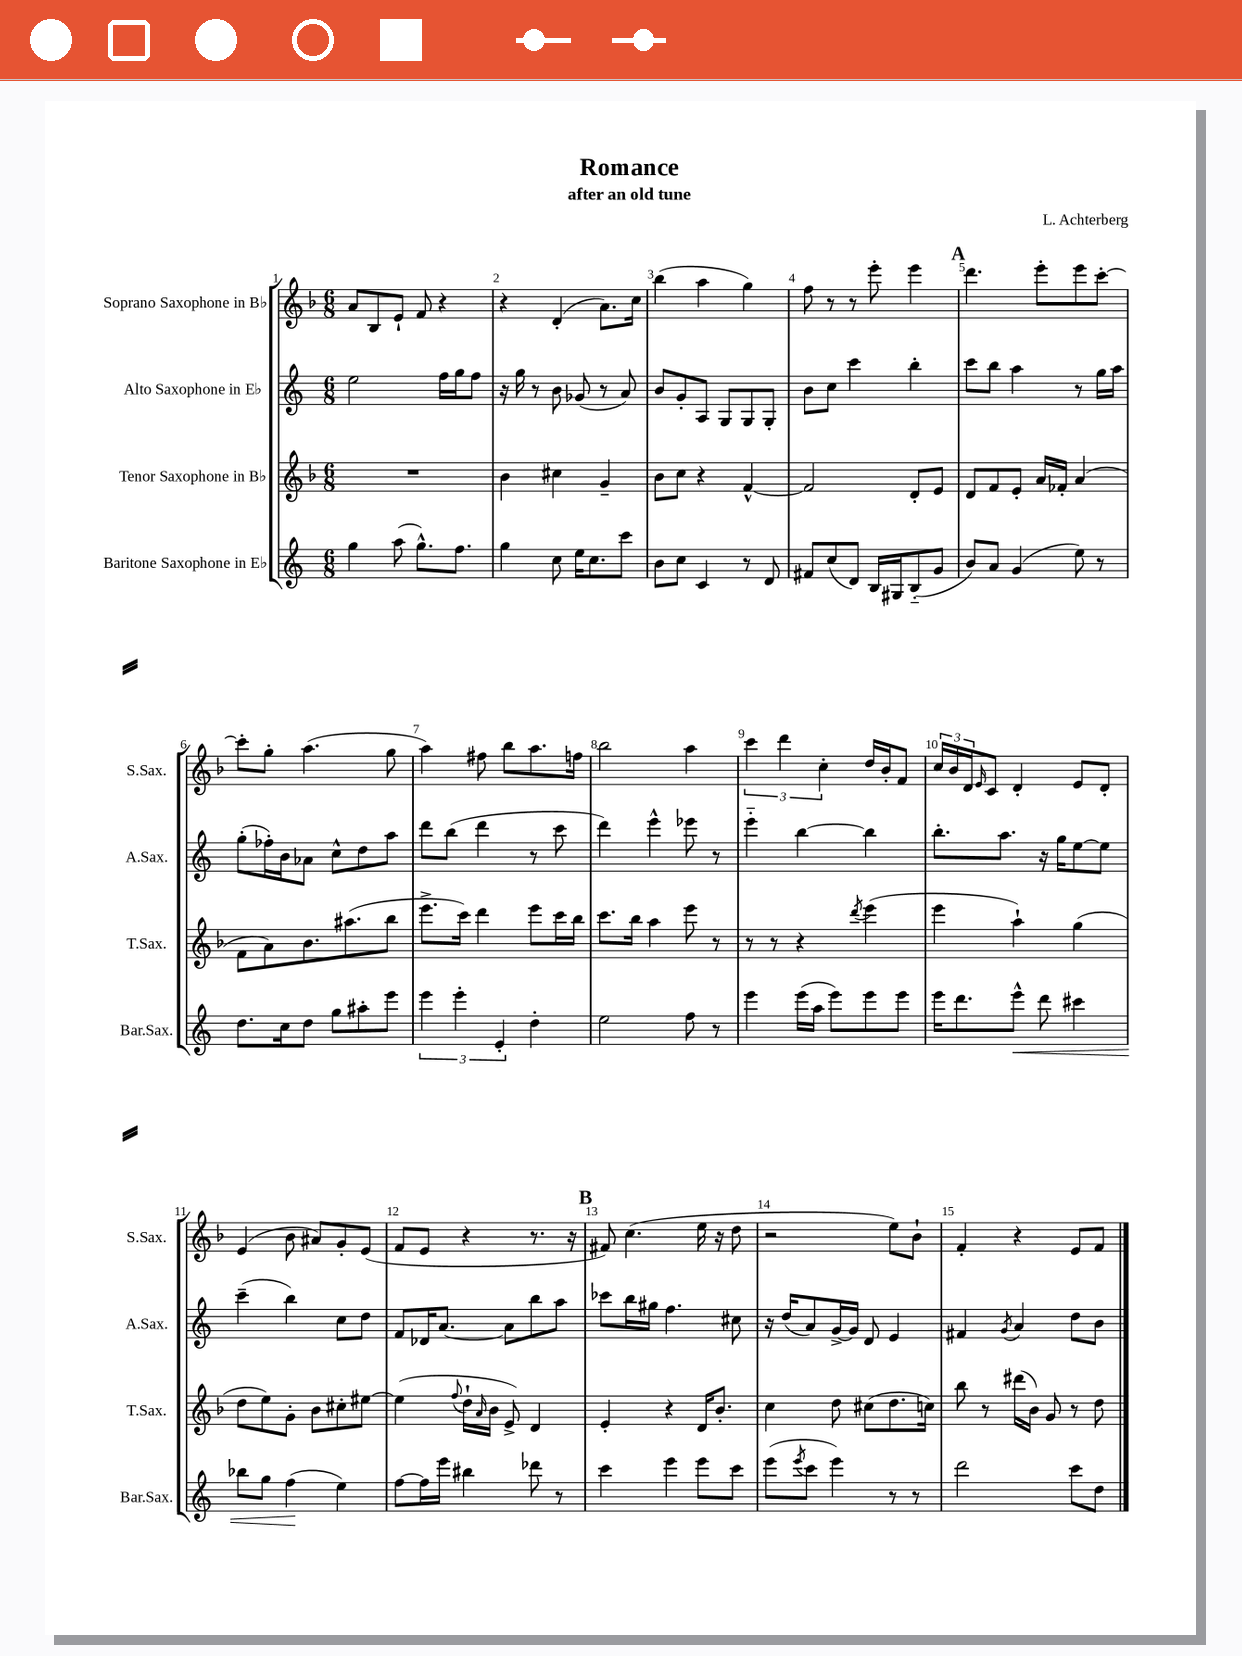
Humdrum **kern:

**kern	**dynam	**kern	**kern	**kern
*part4	*part4	*part3	*part2	*part1
*staff4	*staff4	*staff3	*staff2	*staff1
*I"Baritone Saxophone in E♭	*	*I"Tenor Saxophone in B♭	*I"Alto Saxophone in E♭	*I"Soprano Saxophone in B♭
*I'Bar.Sax.	*	*I'T.Sax.	*I'A.Sax.	*I'S.Sax.
*clefG2	*	*clefG2	*clefG2	*clefG2
*k[]	*	*k[b-]	*k[]	*k[b-]
*M6/8	*	*M6/8	*M6/8	*M6/8
=1	=1	=1	=1	=1
4gg\	.	2.r	2ee\	8a/L
.	.	.	.	8B-/
(8aa\	.	.	.	8e`/J
8.gg^^\L)	.	.	.	8f/
.	.	.	16ff\LL	4r
8.ff\J	.	.	16gg\J	.
.	.	.	8ff\J	.
=2	=2	=2	=2	=2
4gg\	.	4b-\	16r	4r
.	.	.	16gg\	.
.	.	.	8r	.
8cc\	.	4cc#X\	8b\	(4d'/
16ee\KL	.	.	(8g-X/	.
8.cc\	.	.	.	.
.	.	4g~/	8r	8.a\L)
8ccc\J	.	.	8a/)	.
.	.	.	.	16cc\Jk
=3	=3	=3	=3	=3
8b\L	.	8b-\L	8b/L	(4bb-\
8cc\J	.	8cc\J	8g'/	.
4c/	.	4r	8A/J	4aa\
.	.	.	8G/L	.
8r	.	[4f^^/	8G/	4gg\)
8d/	.	.	8G'/J	.
=4	=4	=4	=4	=4
8f#X/L	.	2f/]	8b\L	8ff\
(8cc/	.	.	8cc\J	8r
8d/J)	.	.	4ccc\	8r
16B/LL	.	.	.	8eee'\
16G#X/J	.	.	.	.
(8B/	.	8d'/L	4bb'\	4eee\
8g/J	.	8e/J	.	.
!!LO:REH:place=s1:t=A
=5	=5	=5	=5	=5
8b/L)	.	8d/L	8ccc\L	4.ddd\
8a/J	.	8f/	8bb\J	.
(4g/	.	8e'/J	4aa\	.
.	.	16a/LL	.	8eee'\L
.	.	16f-X'/JJ	.	.
8ee\)	.	(4a/	8r	8eee\
8r	.	.	16gg\LL	[8ccc'\J
.	.	.	16aa\JJ	.
!!LO:LB:g=z
=6	=6	=6	=6	=6
8.dd\L	.	8f\L	(8gg'\L	8ccc'\L]
.	.	8a\)	16ff-X'\L)	8gg'\J
16cc\k	.	.	16b\J	.
8dd\J	.	8.b-\	8a-X\J	(4.aa\
8gg\L	.	.	8cc^^\L	.
.	.	(8.aa#X\	.	.
8aa#X'\	.	.	8dd\	.
8eee\J	.	8bb-\J	8aa\J	8gg\
=7	=7	=7	=7	=7
6eee\	.	8.eee^\L	8ddd\L	4aa\)
.	.	.	(8bb\J	.
6eee'\	.	.	.	.
.	.	16ccc\Jk)	.	.
.	.	4ddd\	4ddd\	8ff#X\
6e'/	.	.	.	.
.	.	.	.	8bb-\L
4dd'\	.	8eee\L	8r	8.aa\
.	.	16ccc\L	8ccc\	.
.	.	16bb-\JJ	.	16ffn\Jk
=8	=8	=8	=8	=8
2ee\	.	8.ccc\L	4ddd\)	2bb-\
.	.	16bb-\Jk	.	.
.	.	4aa\	4eee^^\	.
8ff\	.	8eee\	8eee-X\	4aa\
8r	.	8r	8r	.
=9	=9	=9	=9	=9
4eee\	.	8r	4eee\	6ccc\
.	.	8r	.	.
.	.	.	.	6ddd\
(16eee\LL	.	4r	[4bb\	.
16aa\JJ	.	.	.	.
.	.	.	.	6cc'\
8eee\L)	.	.	.	.
.	.	8qddd/	.	.
8eee\	.	(4eee\	4bb\]	16dd/LL
.	.	.	.	16b-'/J
8eee\J	.	.	.	8f/J
=10	=10	=10	=10	=10
16eee\KL	.	4eee\	8.bb'\L	24cc/LL
.	.	.	.	24b-/
8.ddd\	.	.	.	.
.	.	.	.	24d/J
.	.	.	.	16qqe/
.	.	.	.	8c/J
.	.	.	8.aa\J	.
!	!LO:HP:b	!	!	!
8eee^^\J	<	4aa`\)	.	4d'/
8ddd\	.	.	16r	.
.	.	.	16gg\KL	.
4ccc#X\	.	(4gg\	[8ee\	8e/L
.	.	.	8ee\J]	8d'/J
!!LO:LB:g=z
=11	=11	=11	=11	=11
8bb-X\L	.	8dd\L	(4ccc~\	(4e/
8gg\J	.	8ee\)	.	.
(4ff\	.	8g'\J	4bb\)	8b-\
.	.	8b-\L	.	8a#X/L)
4ee\)	[	8cc#X'\	8cc\L	8g'/
.	.	[8ee#X\J	8dd\J	(8e/J
=12	=12	=12	=12	=12
[8ff\L	.	(4ee#\]	8f/L	8f/L
16ff\L]	.	.	16d-X/K	8e/J
16eee\JJ	.	.	[8.a/J	.
.	.	8qqff/	.	.
4bb#X\	.	16dd`\LL	.	4r
.	.	16qqa/	.	.
.	.	16b-\JJ	.	.
.	.	8e^/)	8a\L]	.
8ddd-X\	.	4d/	8bb\	8.r
8r	.	.	8aa\J	.
.	.	.	.	16r
!!LO:REH:place=s1:t=B
=13	=13	=13	=13	=13
4ccc\	.	4e'/	8ccc-X\L	8f#X/)
.	.	.	16bb\L	(4.cc\
.	.	.	16gg#X\JJ	.
4eee\	.	4r	4.ff\	.
8eee\L	.	16d/KL	.	16ee\
.	.	8.b-'/J	.	16r
8ccc\J	.	.	8cc#X\	8dd\
=14	=14	=14	=14	=14
(8eee\L	.	4cc\	16r	2r
.	.	.	(16dd/KL	.
8qeee/	.	.	.	.
8ccc\J	.	.	8a/)	.
4eee\)	.	8dd\	[16g^/L	.
.	.	.	16g/JJ]	.
.	.	(8cc#X\L	8d/	.
8r	.	8.dd\	4e/	8ee\L)
8r	.	.	.	8b-`\J
.	.	16ccn\Jk)	.	.
=15	=15	=15	=15	=15
2ddd\	.	8bb-\	4f#X/	4f'/
.	.	8r	.	.
.	.	.	8qg/	.
.	.	(16ddd#X\LL	4a/	4r
.	.	16b-\JJ)	.	.
.	.	8g/	.	.
8ccc\L	.	8r	8dd\L	8e/L
8dd\J	.	8dd\	8b\J	8f/J
==	==	==	==	==
*-	*-	*-	*-	*-
